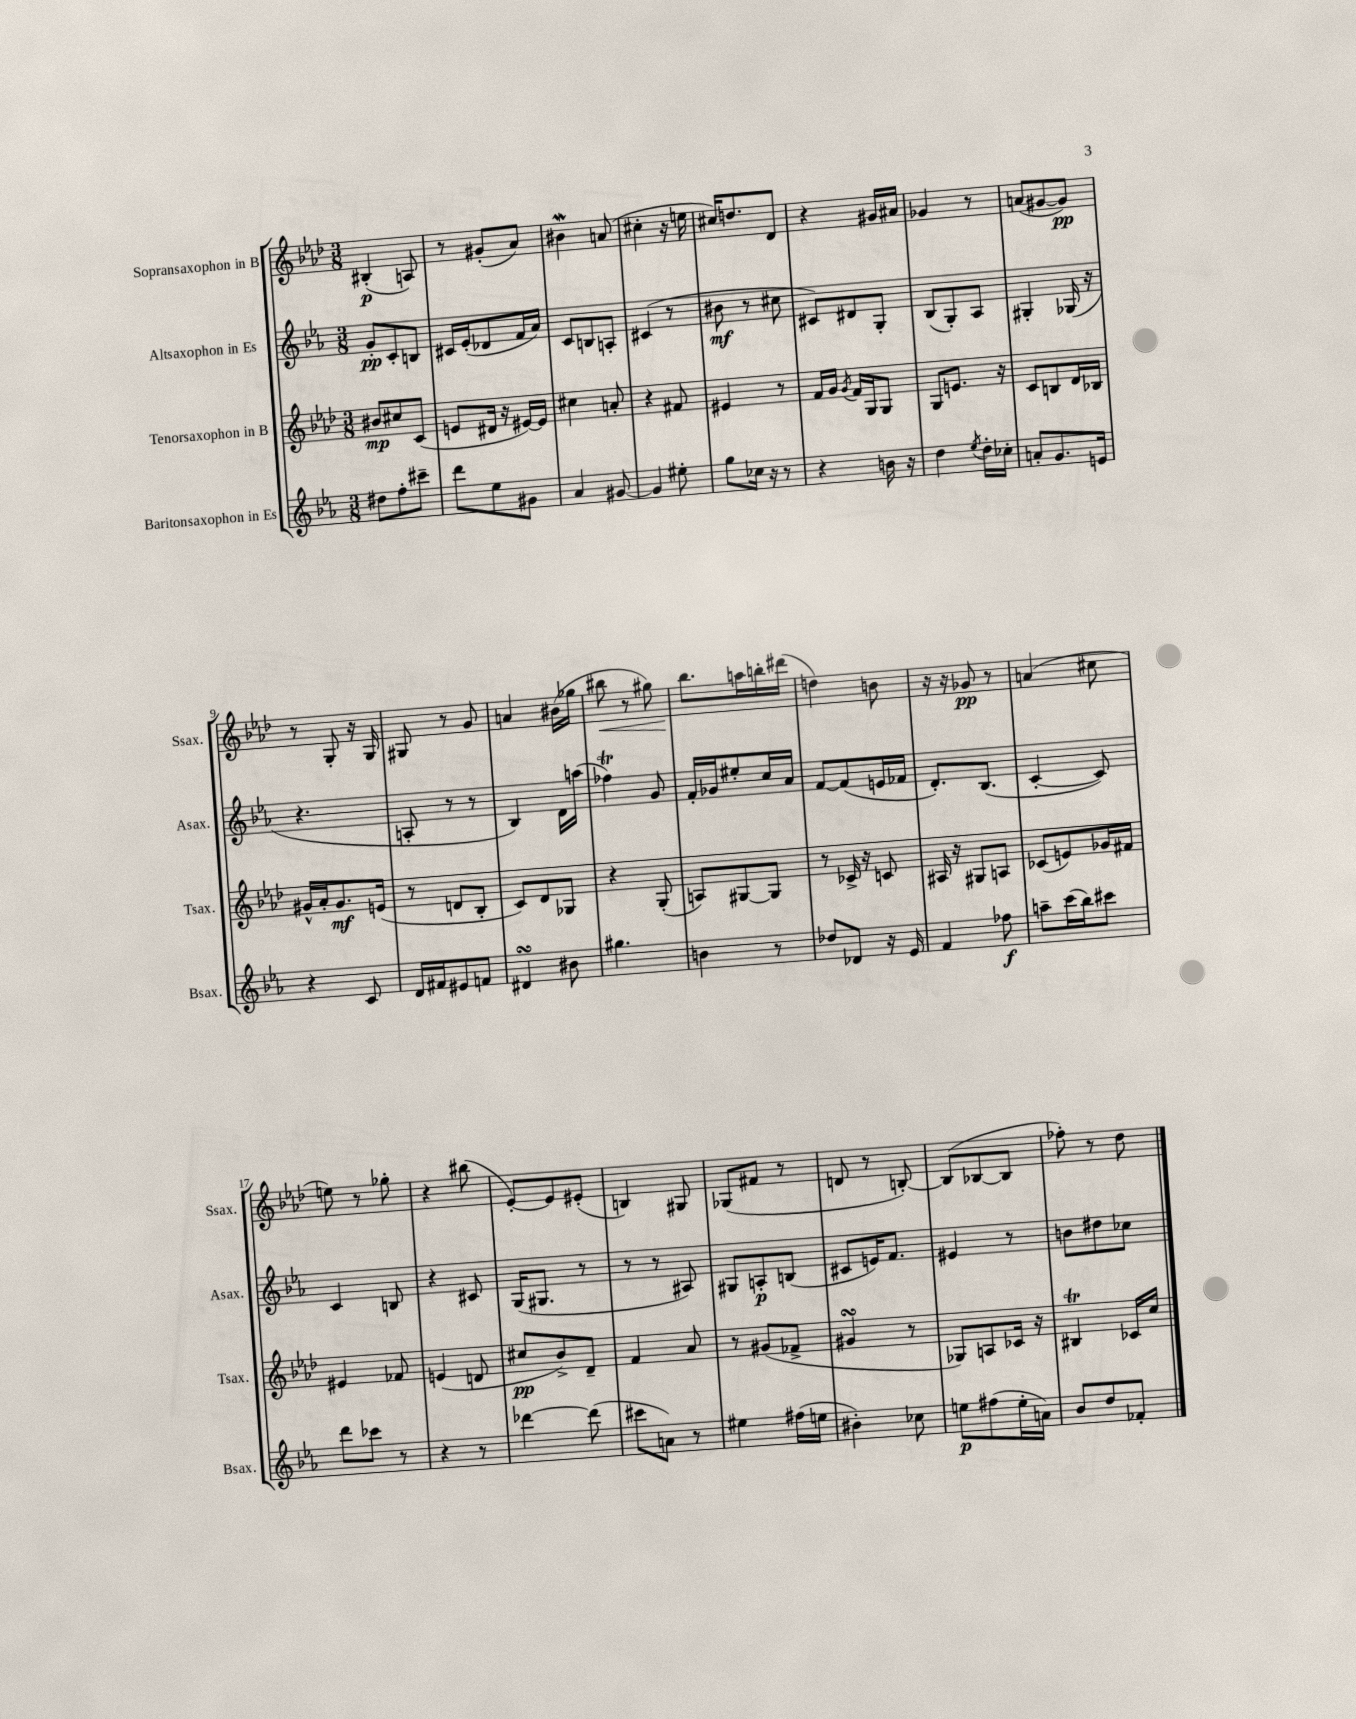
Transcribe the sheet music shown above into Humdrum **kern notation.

**kern	**kern	**kern	**kern
*staff4	*staff3	*staff2	*staff1
*clefG2	*clefG2	*clefG2	*clefG2
*k[b-e-a-]	*k[b-e-a-d-]	*k[b-e-a-]	*k[b-e-a-d-]
*M3/8	*M3/8	*M3/8	*M3/8
8dd#\L	8b#/L	8g'/L	(4B#'/
8ff'\	8cc#/	8c'/	.
8ccc#~\J	(8c/J	8B/J	8A/)
=	=	=	=
8ddd\L	8e/L	16c#/LL	8r
.	.	(16e-'/J	.
8ee-\	16d#/Jk	8d-/	(8g#'/L
.	16r	.	.
8g#\J	[16e#/LL)	16f/L	8a-/J)
.	16e#/]JJ	16a-/JJ)	.
=	=	=	=
4a-/	4cc#\	8c/L	4b#\
.	.	8B/	.
[8g#/	8a'/	8A'/J	(8a/
=	=	=	=
4g#/]	4r	(4c#/	4cc#'\
8ee#'\	8f#/	8r	16r
.	.	.	16ee\
=	=	=	=
8gg\L	4e#/	8b#\	16cc#/LK)
.	.	.	8.dd/
16cc-\Jk	.	8r	.
16r	.	.	.
8r	8r	8cc#\	8d-/J
=	=	=	=
4r	16f/LL	8c#/L)	4r
.	16g/JJ	.	.
.	8qg/	.	.
.	16f/LL	8d#/	.
.	16G/J	.	.
16b\	8G/J	8G'/J	16g#/LL
16r	.	.	16a#/JJ
=	=	=	=
4dd\	8G/L	(8B-/L	4g-/
.	8.e/J	8G'/)	.
8qee-/	.	.	.
16dd'\LL	.	8A-/J	8r
16cc-'\JJ	16r	.	.
=	=	=	=
8a'/L	8c/L	4G#'/	(8a/L
8.g/	8B/	.	[8g#/
.	16d-/L	(16G-/	8g#/]J)
16e/Jk	16B-/JJ	16r	.
=	=	=	=
4r	16g#^^/LL	4.r	8r
.	16a-'/J	.	.
.	8.g#/	.	8G'/
8c/	.	.	16r
.	(16e/Jk	.	16G/
=	=	=	=
16d/LL	8r	8A'/	8G#/
16f#/J	.	.	.
8e#/	8d/L	8r	8r
8f/J	8B-'/J	8r	8g/
=	=	=	=
4d#/	8c/L)	4B-/)	4a/
.	8d-/	.	.
8b#\	8G-/J	16d\LL	(16b#\LL
.	.	(16aa\JJ	16gg-\JJ
=	=	=	=
4.gg#\	4r	4ff-\)	8bb#\
.	.	.	8r
.	(8G'/	8g/	8gg#\)
=	=	=	=
4b\	8A/L)	16f'/LL	8.bb-\L
.	.	16g-/J	.
.	[8G#/	8ee#'/	.
.	.	.	16aa\L
8r	8G#/]J	16cc/L	16bb'\
.	.	16a-/JJ	(16ddd#\JJ
=	=	=	=
8dd-/L	8r	[8f/L	4dd\)
8d-/J	16c-^/	(8f/]	.
.	16r	.	.
16r	8c/	16e/L	8b\
16e-/	.	16f-/JJ	.
=	=	=	=
4f/	16A#/	8.d'/L)	16r
.	16r	.	16r
.	8G#/L	.	8g-/
.	.	(8.B-/J	.
8ff-\	8A/J	.	8r
=	=	=	=
8aa~\L	(8c-/L	[4c'/	(4a/
(16ccc\L	8e/)	.	.
16bb-\J)	.	.	.
8ccc#\J	16g-/L	8c/])	8cc#\
.	16f#/JJ	.	.
=	=	=	=
8ddd\L	4e#/	4c/	8ee\)
8ccc-\J	.	.	8r
8r	8f-/	8B/	8gg-'\
=	=	=	=
4r	(4e/	4r	4r
8r	8d/	8c#/	(8bb#\
=	=	=	=
[4ddd-\	8cc#/L	(16G/LK	[8e-'/L)
.	.	8.G#/J	.
.	8b-^/)	.	8e-/]
(8ddd-\]	8d-~/J	8r	(8e#'/J
=	=	=	=
8ccc#\L	4f/	8r	4B/)
8a\J)	.	8r	.
8r	8a-/	8A#/)	8G#/
=	=	=	=
4ee#\	8r	8G#/L	(8G-/L
.	(8g#/L	8A'/	8f#/J
(16ff#\LL	8f-^/J	(8B/J	8r
16ee\JJ	.	.	.
=	=	=	=
4b#'\)	4g#/	8c#/L	8d/
.	.	16e/K)	8r
.	.	8.f/J	.
8cc-\	8r	.	[8B'/)
=	=	=	=
8ee\L	8G-/L)	4e#/	(8B/]L
(8ff#\	8A/	.	[8B-/
16ee'\L	16c-/Jk	8r	8B-/]J
16a\JJ)	16r	.	.
=	=	=	=
8b-/L	4B#/	8b\L	8ff-'\)
8dd/	.	8dd#\	8r
8f-'/J	16c-/LL	8cc-\J	8dd-\
.	16cc/JJ	.	.
==	==	==	==
*-	*-	*-	*-
